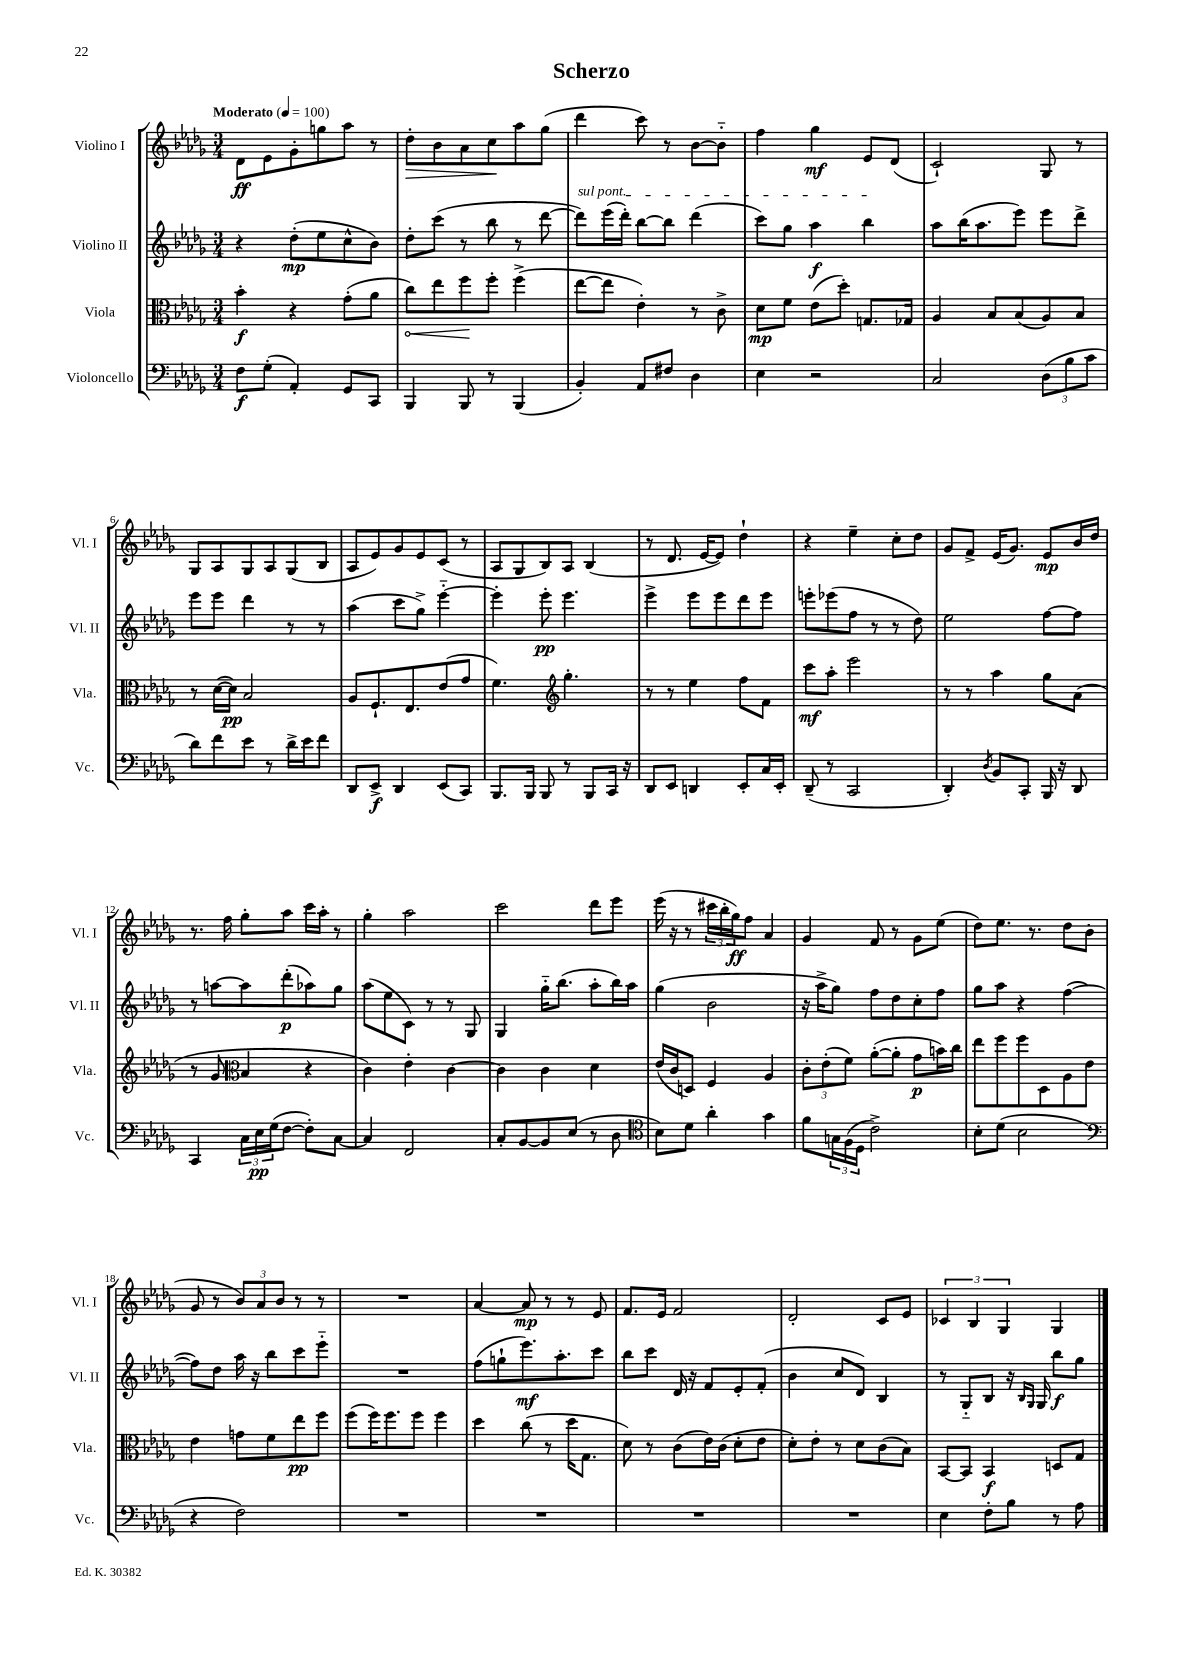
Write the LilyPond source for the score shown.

\header { title = "Scherzo" }
<<
\new StaffGroup <<
\new Staff = "s0" \with { instrumentName = "Violino I" shortInstrumentName = "Vl. I" } {
    \clef treble \key des \major \numericTimeSignature \time 3/4 \tempo "Moderato" 4 = 100
    des'8\ff ees'8 ges'8-. g''8 aes''8 r8 |
    des''8-.\> bes'8 aes'8 c''8\! aes''8 ges''8( |
    des'''4 c'''8) r8 bes'8~ bes'8-_ |
    f''4 ges''4\mf ees'8 des'8( |
    c'2-!) ges8 r8 |
    ges8 aes8 ges8 aes8 ges8( bes8 |
    aes8 ees'8) ges'8 ees'8 c'8( r8 |
    aes8 ges8 bes8) aes8 bes4( |
    r8 des'8. ees'16~ ees'8) des''4-! |
    r4 ees''4-- c''8-. des''8 |
    ges'8 f'8-> ees'16( ges'8.) ees'8\mp bes'16 des''16 |
    r8. f''16 ges''8-. aes''8 c'''16 aes''16-. r8 |
    ges''4-. aes''2 |
    c'''2 des'''8 ees'''8 |
    ees'''16( r16 r8 \tuplet 3/2 { cis'''16 bes''16-. ges''16\ff) } f''8 aes'4 |
    ges'4 f'8 r8 ges'8 ees''8( |
    des''8) ees''8. r8. des''8 bes'8( |
    ges'8 r8 \tuplet 3/2 { bes'8) aes'8 bes'8 } r8 r8 |
    R2. |
    aes'4~ aes'8\mp r8 r8 ees'8 |
    f'8. ees'16 f'2 |
    des'2-. c'8 ees'8 |
    \tuplet 3/2 { ces'4 bes4 ges4 } ges4 \bar "|." |
}
\new Staff = "s1" \with { instrumentName = "Violino II" shortInstrumentName = "Vl. II" } {
    \clef treble \key des \major \numericTimeSignature \time 3/4
    r4 des''8-.\mp( ees''8 c''8-^ bes'8) |
    des''8-. c'''8( r8 bes''8 r8 des'''8~ |
    \once \override TextSpanner.bound-details.left.text = \markup { \italic "sul pont." } des'''8\startTextSpan) ees'''16( des'''16-.) bes''8~ bes''8 des'''4( |
    c'''8) ges''8 aes''4\f bes''4\stopTextSpan |
    aes''8 bes''16( aes''8. ees'''8) ees'''8 des'''8-> |
    ees'''8 ees'''8 des'''4 r8 r8 |
    aes''4( c'''8 ges''8->) ees'''4~-_ |
    ees'''4-. ees'''8-.\pp ees'''4. |
    ees'''4-> ees'''8 ees'''8 des'''8 ees'''8 |
    e'''8-. ees'''8( f''8 r8 r8 des''8) |
    ees''2 f''8~ f''8 |
    r8 a''8~ a''8 des'''8-.\p( aes''8) ges''8 |
    aes''8( ees''8 c'8) r8 r8 ges8 |
    ges4 ges''16-_ bes''8.( aes''8-. bes''16) aes''16 |
    ges''4( bes'2 |
    r16 aes''16-> ges''8) f''8 des''8 c''8-. f''8 |
    ges''8 aes''8 r4 f''4~( |
    f''8) des''8 aes''16 r16 bes''8 c'''8 ees'''8-_ |
    R2. |
    f''8( g''8-! ees'''8.\mf) aes''8.-. c'''8 |
    bes''8 c'''8 des'16 r16 f'8 ees'8-. f'8-.( |
    bes'4 c''8 des'8) bes4 |
    r8 ges8-_ bes8 r16 \grace { bes16 ges16 } ges16 bes''8\f ges''8 \bar "|." |
}
\new Staff = "s2" \with { instrumentName = "Viola" shortInstrumentName = "Vla." } {
    \clef alto \key des \major \numericTimeSignature \time 3/4
    bes'4-.\f r4 ges'8-.( aes'8 |
    \once \override Hairpin.circled-tip = ##t c''8\<) ees''8 f''8\! f''8-. f''4->( |
    ees''8~ ees''8 ees'4-.) r8 c'8-> |
    des'8\mp f'8 ees'8( des''8-.) g8. ges16 |
    aes4 bes8 bes8( aes8) bes8 |
    r8 des'16~( des'16\pp) bes2 |
    aes8 f8.-! ees8. ees'8( ges'8 |
    f'4.) \clef treble ges''4.-. |
    r8 r8 ees''4 f''8 f'8 |
    c'''8\mf aes''8-. ees'''2 |
    r8 r8 aes''4 ges''8 aes'8( |
    r8 ges'8 \clef alto bes4 r4 |
    c'4) ees'4-. c'4~ |
    c'4 c'4 des'4 |
    ees'16( c'16 d8) f4 aes4 |
    \tuplet 3/2 { c'8-. ees'8-.( f'8) } aes'8~-.( aes'8-. ges'8\p b'16) c''16 |
    ees''8 f''8 f''8 des8 aes8 ees'8 |
    ees'4 g'8 f'8 ees''8\pp f''8 |
    f''8( f''16) f''8. f''8 f''4 |
    des''4 c''8( r8 des''16 ges8. |
    des'8) r8 c'8( ees'16) c'16( des'8-. ees'8 |
    des'8-.) ees'8-. r8 des'8 c'8( bes8) |
    bes,8~ bes,8 bes,4\f d8 ges8 \bar "|." |
}
\new Staff = "s3" \with { instrumentName = "Violoncello" shortInstrumentName = "Vc." } {
    \clef bass \key des \major \numericTimeSignature \time 3/4
    f8\f ges8-.( aes,4-.) ges,8 c,8 |
    bes,,4 bes,,8 r8 bes,,4( |
    bes,4-.) aes,8 fis8 des4 |
    ees4 r2 |
    c2 \tuplet 3/2 { des8( bes8 c'8 } |
    des'8) f'8 ees'8 r8 des'16-> ees'16 f'8 |
    des,8 ees,8->\f des,4 ees,8( c,8) |
    bes,,8. bes,,16 bes,,8 r8 bes,,8 c,16 r16 |
    des,8 ees,8 d,4 ees,8-. c16 ees,16-. |
    des,8--( r8 c,2 |
    des,4-.) \acciaccatura { des8 } bes,8 c,8-. bes,,16 r16 des,8 |
    c,4 \tuplet 3/2 { c16 ees16\pp ges16( } f8~ f8-.) c8~ |
    c4 f,2 |
    c8-. bes,8~ bes,8 ees8( r8 des8 |
    \clef tenor bes8) des'8 aes'4-. ges'4 |
    f'8 \tuplet 3/2 { g16 f16( des16 } c'2->) |
    bes8-. des'8( bes2 |
    \clef bass r4 f2) |
    R2. |
    R2. |
    R2. |
    R2. |
    ees4 f8-. bes8 r8 aes8 \bar "|." |
}
>>
>>
